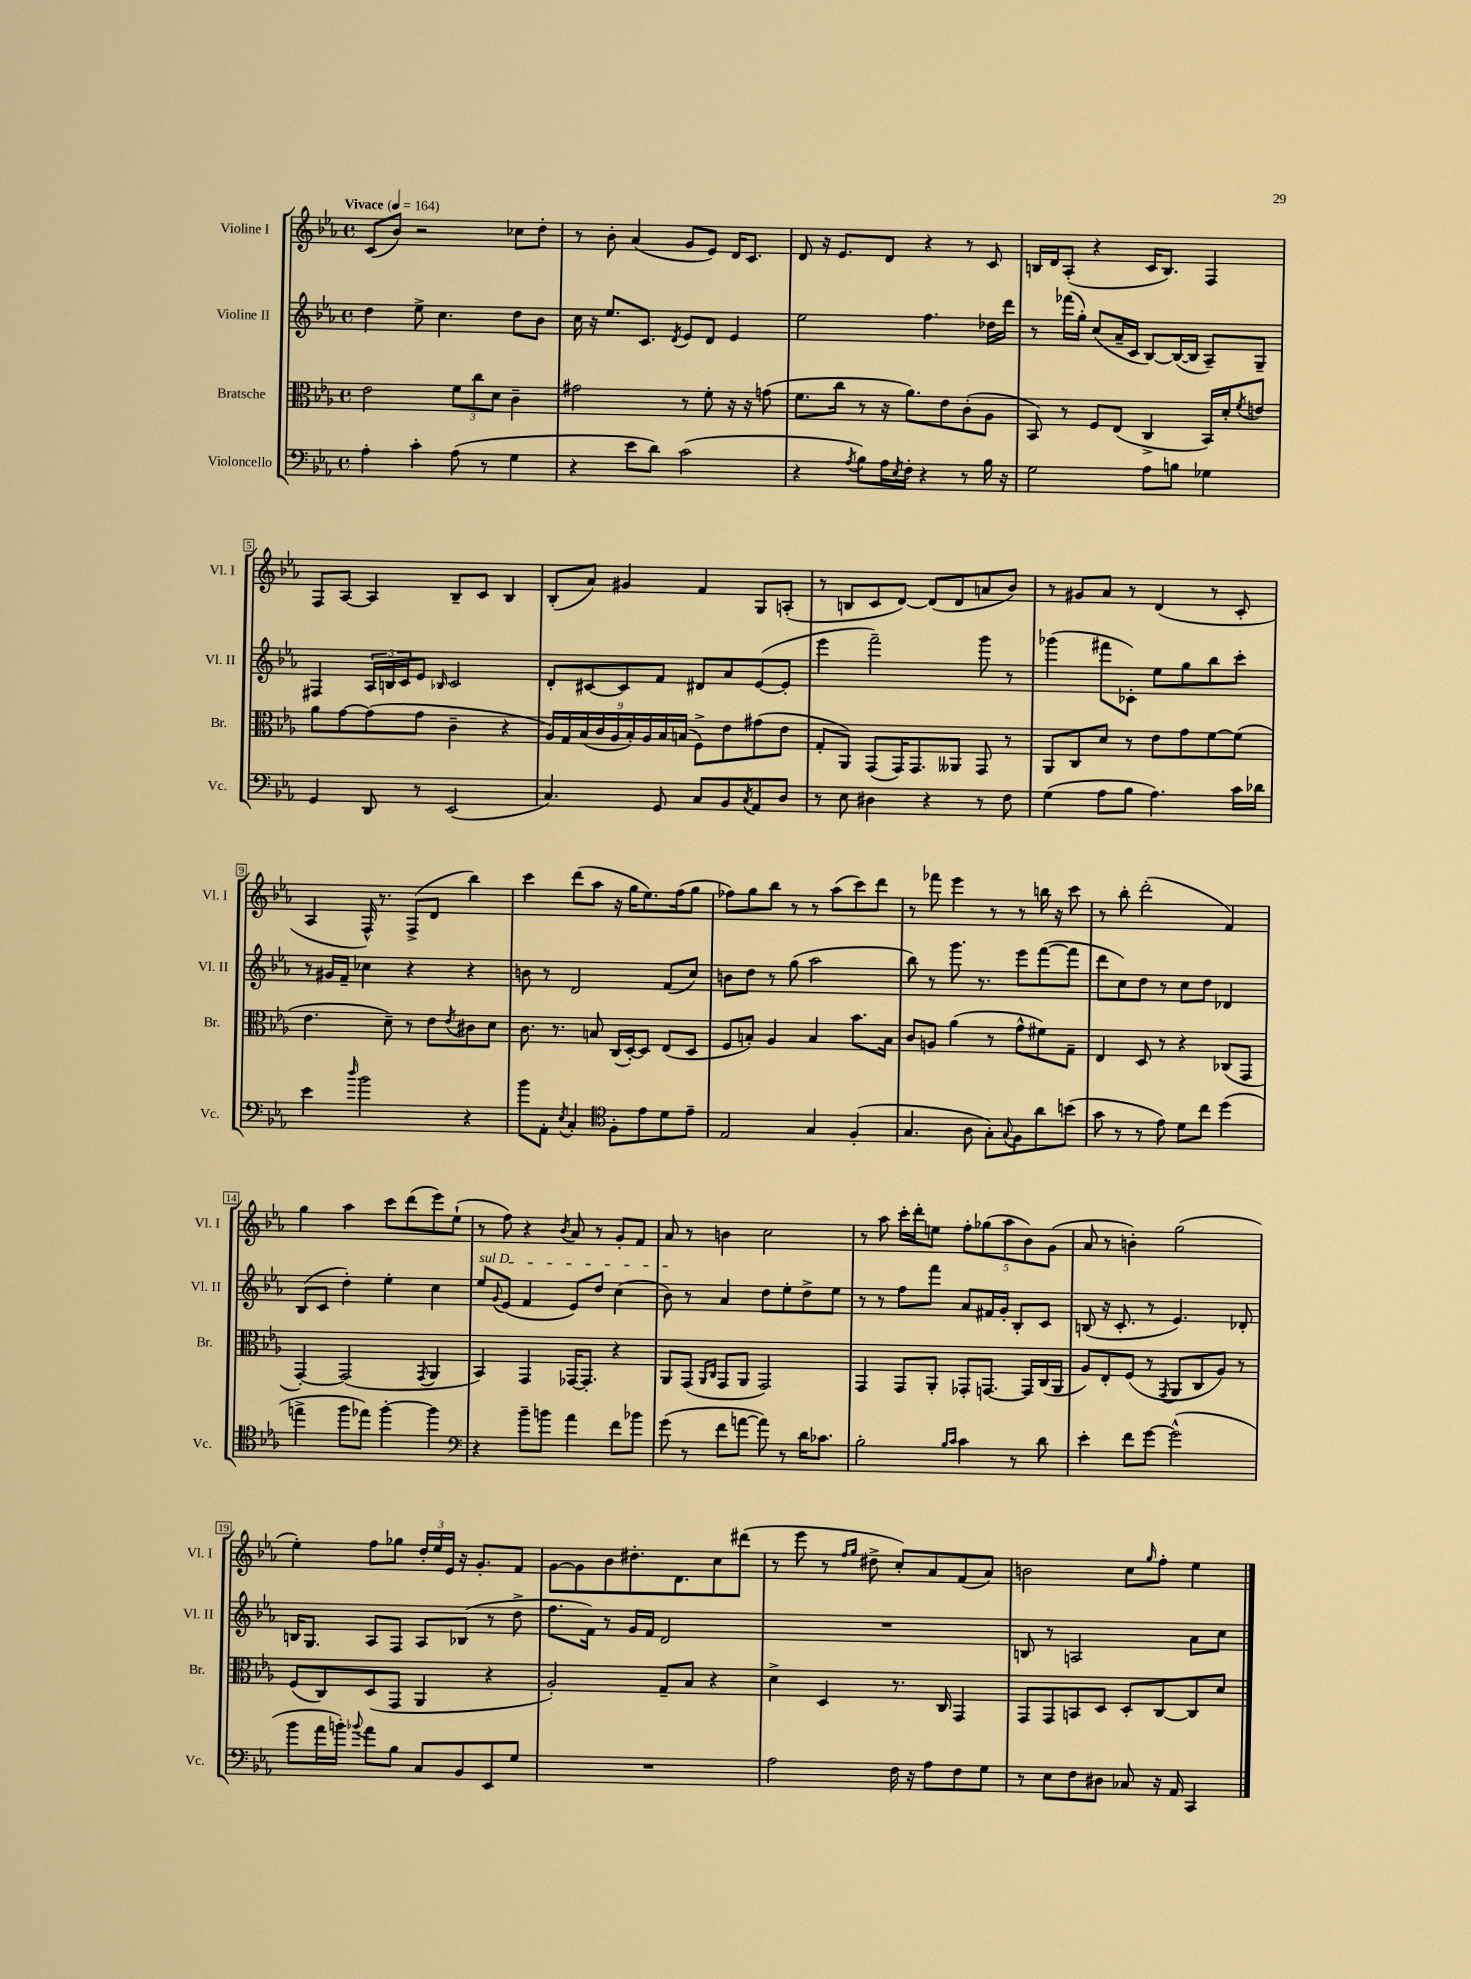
<<
\new StaffGroup <<
\new Staff = "s0" \with { instrumentName = "Violine I" shortInstrumentName = "Vl. I" } {
    \clef treble \key ees \major \defaultTimeSignature \time 4/4 \tempo "Vivace" 4 = 164
    c'8( bes'8) r2 ces''8 d''8-. |
    r8 bes'8-. aes'4( g'8 ees'8) d'16 c'8. |
    d'8 r16 ees'8. d'8 r4 r8 c'8 |
    b16 d'16 aes8-.( r4 c'16 b8.) f4 |
    f8 aes8~ aes4 bes8-- c'8 bes4 |
    bes8-.( aes'8) gis'4 f'4 g8 a8-.( |
    r8 b8 c'8 d'8~) d'8( d'8 a'8 bes'8) |
    r8 gis'8 aes'8 r8 d'4( r8 c'8-. |
    aes4 f16-^) r8. f8->( d'8 bes''4) |
    c'''4 d'''8( aes''8 r16 g''16 ees''8.) f''16( g''8 |
    fes''8) g''8 bes''8 r8 r8 aes''8( c'''8) d'''8 |
    r8 fes'''8 ees'''4 r8 r8 b''16 r16 c'''8 |
    r8 bes''8-. d'''2-.( f'4) |
    g''4 aes''4 c'''8 d'''8( ees'''8) ees''8-!( |
    r8 f''8) r4 \acciaccatura { bes'8 } aes'8 r8 g'8-. f'8 |
    aes'8 r8 b'4 c''2 |
    r8 aes''8 c'''16-. d'''16-. e''8 \tuplet 5/4 { f''8-. ges''8( aes''8 bes'8) g'8( } |
    aes'8 r8 b'4-.) g''2( |
    ees''4-.) f''8 ges''8 \tuplet 3/2 { d''16-. ees''16 ees'16 } r16 g'8.-. f'8 |
    g'8~ g'8 bes'8 dis''8.-. d'8. c''8 dis'''8( |
    r8 ees'''8 r8 \grace { f''16 g''16 } dis''8-> c''8-.) aes'8 f'8( aes'8) |
    b'2 c''8 \grace { g''16 } f''8-. ees''4 \bar "|." |
}
\new Staff = "s1" \with { instrumentName = "Violine II" shortInstrumentName = "Vl. II" } {
    \clef treble \key ees \major \defaultTimeSignature \time 4/4
    d''4 ees''8-> c''4. d''8 bes'8 |
    c''16 r16 ees''8. c'8. \acciaccatura { d'8 } ees'8 d'8 ees'4 |
    ees''2 f''4. des''16 d'''16 |
    r8 fes'''16( g''16-.) c''8( aes'16-- c'16 bes8~) bes16~( bes16 aes8--) g8-- |
    fis4 \tuplet 3/2 { aes16 b16 c'16 } ees'8 \grace { bes16 } c'2 |
    d'8-. cis'8~ cis'8 f'8 dis'8 aes'8 ees'8~( ees'8-. |
    ees'''4 f'''2--) g'''8 r8 |
    ges'''4( fis'''8 ces'8-.) ees''8 g''8 bes''8 c'''8-. |
    r8 gis'16 f'16-- ces''4 r4 r4 |
    b'8 r8 d'2 f'8( c''8) |
    b'8 d''8 r8 g''8( aes''2 |
    bes''8) r8 g'''8. r8. ees'''8 f'''8~( f'''8 |
    d'''8 c''8) d''8 r8 c''8 d''8 des'4 |
    bes8( c'8 d''4-.) ees''4-. c''4 |
    \once \override TextSpanner.bound-details.left.text = \markup { \italic "sul D" } ees''8\startTextSpan \appoggiatura { g'8 } ees'8( f'4 ees'8) d''8 c''4( |
    bes'8\stopTextSpan) r8 aes'4 d''8 ees''8-. d''8-> ees''8 |
    r8 r8 f''8 f'''8 aes'8 fis'16 g'16-. bes8-. c'8 |
    b8( r16 c'8.-. r8 ees'4.) des'8-. |
    b16 g8. aes8 f8 aes8 bes8( r8 d''8-> |
    f''8. f'16) r8 g'16 f'16 d'2 |
    R1 |
    b8 r8 a2 aes'8 c''8 \bar "|." |
}
\new Staff = "s2" \with { instrumentName = "Bratsche" shortInstrumentName = "Br." } {
    \clef alto \key ees \major \defaultTimeSignature \time 4/4
    ees'2 \tuplet 3/2 { f'8 c''8 d'8 } c'4-- |
    gis'2 r8 f'8-. r16 r16 g'8( |
    f'8. c''16 r8 r16 aes'8.) ees'8 c'8-.( aes8 |
    bes,8) r8 f8 ees8( c4-> bes,16) d'16-. \acciaccatura { f'8 } e'8 |
    aes'8 g'8~ g'8( g'8 c'4-- r4 |
    \tuplet 9/8 { aes16) g16 bes16( c'16 aes16 bes16-.) aes16 bes16 b16( } f8->) ees'8 gis'8( ees'8 |
    g8-. aes,8) g,8( g,16) g,8. aeses,8 g,8 r8 |
    aes,8 c8 d'8 r8 ees'8 g'8 f'8~ f'8( |
    ees'4. d'8--) r8 ees'8 \acciaccatura { ees'8 } cis'8 d'8 |
    c'8. r8. b8 c16( d16~-.) d8 ees8( d8 |
    f8 b8-.) aes4 b4 bes'8. b16 |
    c'8 a8 aes'4( r8 g'8-^ fis'8) g8-- |
    ees4 d8 r8 r4 ces8( g,8 |
    g,4~-.) g,2( \acciaccatura { g,8 } aes,4 |
    bes,4) g,4 ges,16~ ges,8.-. r4 |
    aes,8 g,8( \grace { aes,16 c16 } g,8 aes,8 g,2) |
    g,4 g,8 aes,8-. ges,8-. g,8.~ g,16 c16( aes,16 |
    aes8) ees8-. f8( r8 \acciaccatura { g,8 } aes,8 c8 aes8) r8 |
    f8( c8) d8( g,8 aes,4 r4 |
    aes2-.) g8-- bes8 r4 |
    d'4-> d4 r8. c16 g,4 |
    g,8 g,8 b,8 d8 d8-. c8~ c8 d'8 \bar "|." |
}
\new Staff = "s3" \with { instrumentName = "Violoncello" shortInstrumentName = "Vc." } {
    \clef bass \key ees \major \defaultTimeSignature \time 4/4
    aes4-. c'4-. aes8( r8 g4 |
    r4 ees'8 d'8) c'2( |
    r4 \acciaccatura { aes8 } bes8) aes16 \acciaccatura { ees8 } f16-. r4 r8 bes16 r16 |
    g2 aes8 b8 ges4 |
    g,4 d,8 r8 ees,2( |
    c4.) g,8 c8 bes,8 \acciaccatura { c8 } aes,8 d8 |
    r8 ees8 dis4 r4 r8 f8 |
    g4( aes8 bes8 aes4.) c'16 des'16 |
    ees'4 \grace { d''16 } bes'2 r4 |
    bes'8 aes,8-. \acciaccatura { ees8 } c4-. \clef tenor f8-. ees'8 d'8 ees'8-- |
    ees2 g4 f4-.( |
    g4. aes8 g8-.) \appoggiatura { g8 } f8 aes'8 b'8( |
    g'8 r8 r8 ees'8) d'8 c''8 d''4( |
    e''4-> f''8 ees''8) f''4~-. f''4 |
    \clef bass r4 bes'8-- b'8 aes'4 f'8 bes'8 |
    g'8( r8 f'8 a'8~ a'8) r8 d'16 ces'8. |
    bes2-. \grace { bes16 c'16 } c'4 r8 d'8 |
    ees'4-. f'8 g'8~ g'2-^( |
    bes'8 aes'16 b'16-.) \appoggiatura { bes'8 } aes'8 bes8 c8 bes,8 ees,8 g8 |
    R1 |
    aes2 f16 r16 aes8 f8 g8 |
    r8 ees8 f8 dis8 ces8 r16 aes,16 c,4 \bar "|." |
}
>>
>>
\layout { \context { \Score \override BarNumber.stencil = #(make-stencil-boxer 0.1 0.3 ly:text-interface::print) } }
